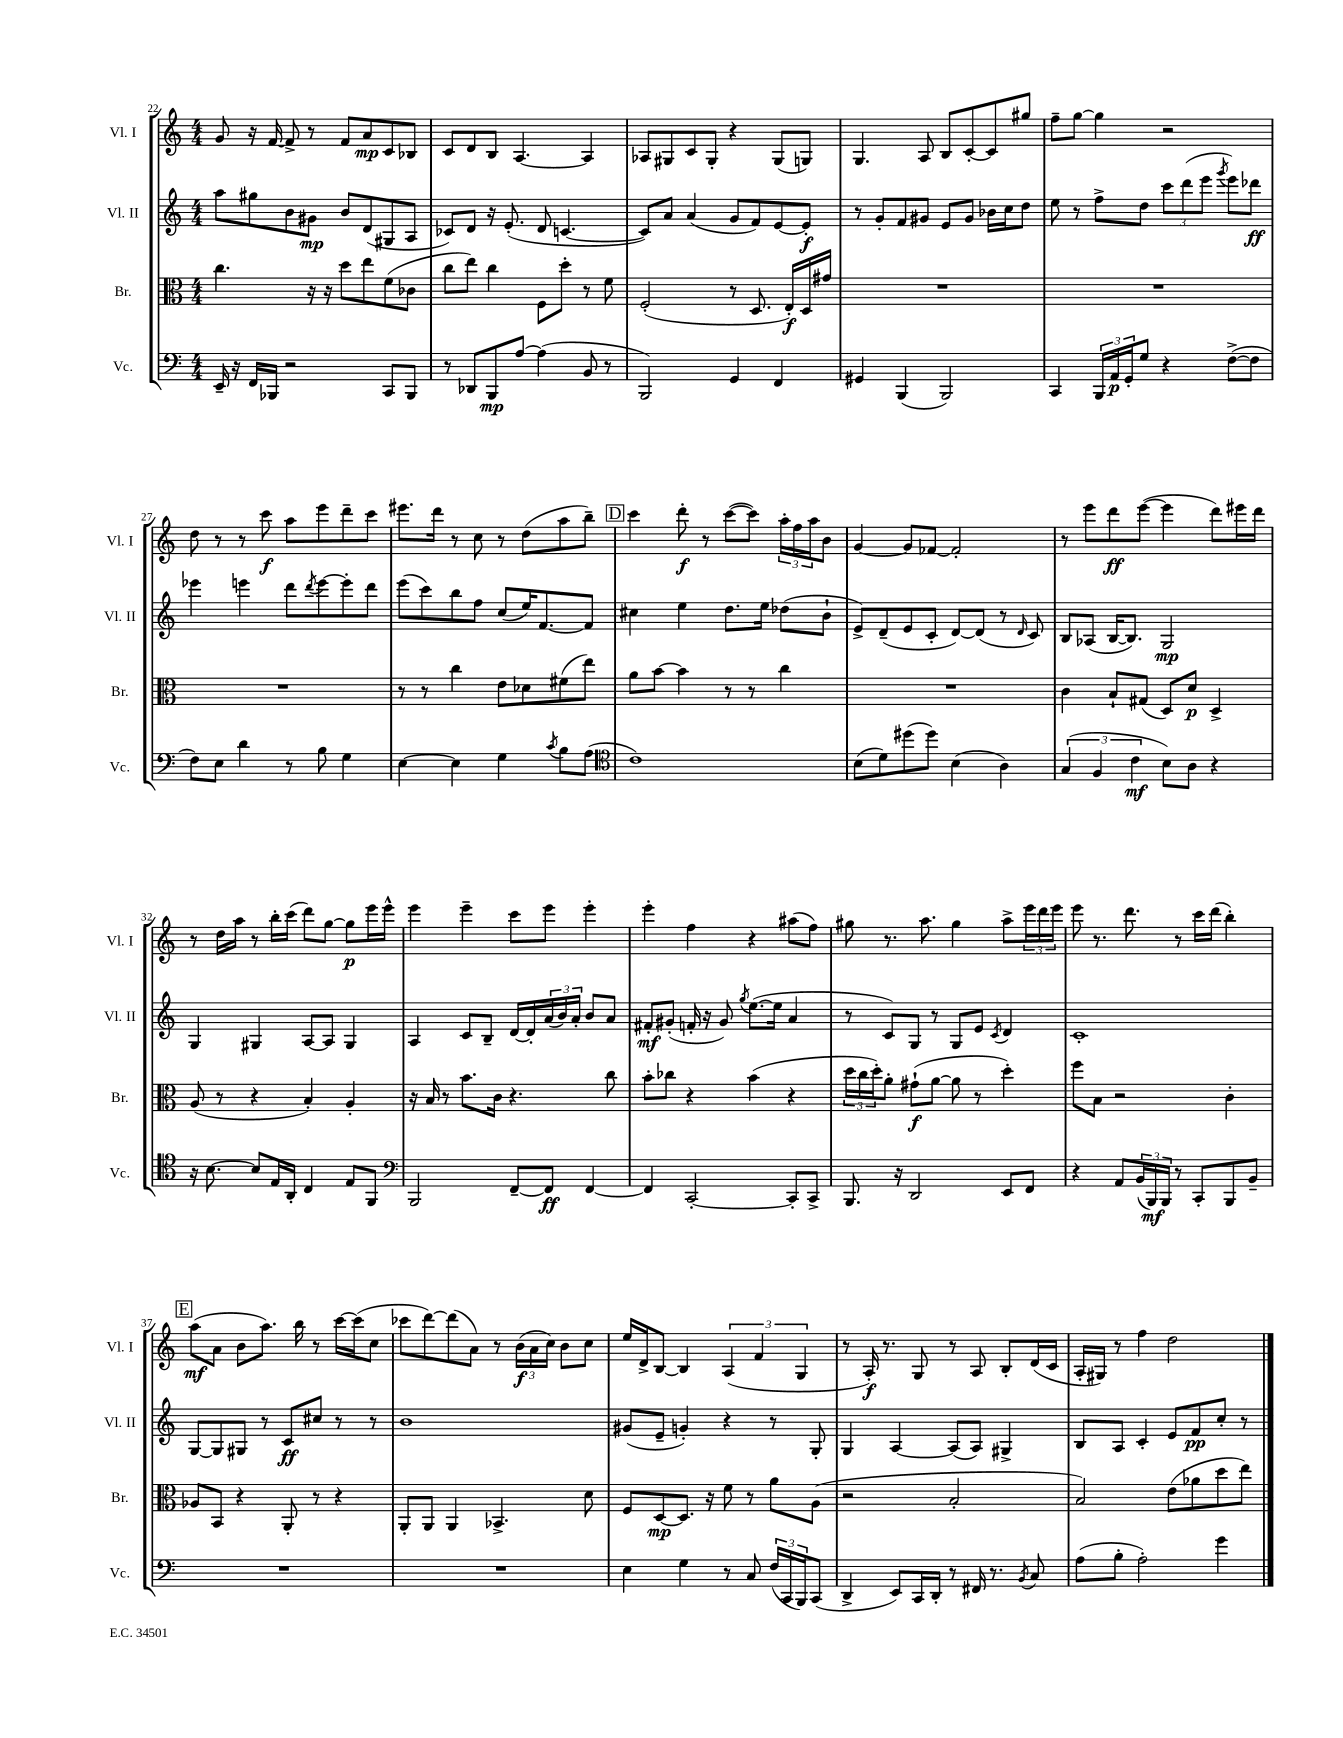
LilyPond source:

<<
\new StaffGroup <<
\new Staff = "s0" \with { instrumentName = "Vl. I" shortInstrumentName = "Vl. I" } {
    \clef treble \key c \major \numericTimeSignature \time 4/4
    g'8 r16 f'16~ f'8-> r8 f'8 a'8\mp c'8 bes8 |
    c'8 d'8 b8 a4.~ a4 |
    aes8 gis8 c'8 gis8-. r4 gis8( g8) |
    g4. a8 b8 c'8~-. c'8 gis''8 |
    f''8-- g''8~ g''4 r2 |
    d''8 r8 r8 c'''8\f a''8 e'''8 d'''8-- c'''8 |
    eis'''8. d'''16 r8 c''8 r8 d''8( a''8 b''8--) |
    \mark \markup { \box "D" } c'''4 d'''8-.\f r8 c'''8~( c'''8) \tuplet 3/2 { a''16-. f''16 a''16 } b'8 |
    g'4~ g'8 fes'8~ fes'2-. |
    r8 e'''8 d'''8\ff e'''8~( e'''4 d'''8) eis'''16 d'''16 |
    r8 d''16 a''16 r8 b''16-. c'''16( d'''8) g''8~ g''8\p e'''16 e'''16-^ |
    e'''4 e'''4-- c'''8 e'''8 e'''4-. |
    e'''4-. f''4 r4 ais''8( f''8) |
    gis''8 r8. a''8. gis''4 a''8-> \tuplet 3/2 { e'''16 d'''16 e'''16 } |
    e'''8 r8. d'''8. r8 c'''16 d'''16( b''4-.) |
    \mark \markup { \box "E" } a''8\mf( a'8 b'8 a''8.) b''16 r8 c'''16~ c'''16( c''8 |
    ces'''8 d'''8~) d'''8( a'8) r8 \tuplet 3/2 { b'16\f( a'16 c''16) } b'8 c''8 |
    e''16 d'16-> b8~ b4 \tuplet 3/2 { a4( f'4 g4 } |
    r8 a16-.\f) r8. g8 r8 a8 b8-. d'16( c'16 |
    a16-. gis16) r8 f''4 d''2 \bar "|." |
}
\new Staff = "s1" \with { instrumentName = "Vl. II" shortInstrumentName = "Vl. II" } {
    \clef treble \key c \major \numericTimeSignature \time 4/4
    a''8 gis''8 b'8 gis'8\mp b'8 d'8( gis8 a8 |
    ces'8) d'8 r16 e'8.-.( d'8 c'4.~ |
    c'8) a'8 a'4( g'8 f'8) e'8~ e'8-.\f |
    r8 g'8-. f'8 gis'8 e'8 gis'8 bes'16 c''16 d''8 |
    e''8 r8 f''8-> d''8 \tuplet 3/2 { c'''8 d'''8( e'''8 } \acciaccatura { g'''8 } e'''8) des'''8\ff |
    ees'''4 e'''4 d'''8 \acciaccatura { d'''8 } e'''8~ e'''8-. d'''8 |
    e'''8( c'''8) b''8 f''8 c''8( e''16) f'8.~ f'8 |
    \mark \markup { \box "D" } cis''4 e''4 d''8. e''16 des''8( b'8-! |
    e'8->) d'8--( e'8 c'8-. d'8~) d'8( r8 \grace { d'16 } c'8) |
    b8 aes8( b16~ b8.) g2\mp |
    g4 gis4 a8~ a8 gis4 |
    a4 c'8 b8-- d'16~ d'16-. \tuplet 3/2 { a'16( b'16) a'16-. } b'8 a'8 |
    fis'8-.\mf gis'8-.( f'16-. r16 gis'8) \acciaccatura { g''8 } e''8.~( e''16 a'4 |
    r8 c'8) g8 r8 g8 e'8 \acciaccatura { c'8 } d'4 |
    c'1-. |
    \mark \markup { \box "E" } g8~ g8 gis8 r8 c'8\ff cis''8 r8 r8 |
    b'1 |
    gis'8( e'8-- g'4-.) r4 r8 g8-. |
    g4 a4~ a8( a8) gis4-> |
    b8 a8 c'4-. e'8 f'8\pp c''8-. r8 \bar "|." |
}
\new Staff = "s2" \with { instrumentName = "Br." shortInstrumentName = "Br." } {
    \clef alto \key c \major \numericTimeSignature \time 4/4
    c''4. r16 r16 d''8 e''8 f'8( ces'8 |
    c''8 e''8) c''4 f8 d''8-. r8 f'8 |
    f2-.( r8 d8. e16-.\f) d16 gis'16 |
    R1 |
    R1 |
    R1 |
    r8 r8 c''4 e'8 des'8 fis'8( e''8) |
    \mark \markup { \box "D" } a'8 b'8~ b'4 r8 r8 c''4 |
    R1 |
    c'4 b8-! gis8( d8) d'8\p d4-> |
    a8( r8 r4 b4-.) a4-. |
    r16 b16 r8 b'8. c'16 r4. c''8 |
    b'8-. ces''8 r4 b'4( r4 |
    \tuplet 3/2 { d''16 c''16 d''16-.) } a'8-. gis'8-!\f( a'8~ a'8 r8 d''4-.) |
    f''8 b8 r2 c'4-. |
    \mark \markup { \box "E" } aes8 b,8 r4 a,8-. r8 r4 |
    a,8-. a,8 a,4 bes,4.-> d'8 |
    f8 d8~\mp d8. r16 f'8 r8 a'8 a8( |
    r2 b2-. |
    b2) e'8( aes'8 d''8 e''8) \bar "|." |
}
\new Staff = "s3" \with { instrumentName = "Vc." shortInstrumentName = "Vc." } {
    \clef bass \key c \major \numericTimeSignature \time 4/4
    e,16-- r16 f,16 bes,,16 r2 c,8 bes,,8 |
    r8 des,8 b,,8\mp a8~ a4( b,8 r8 |
    b,,2) g,4 f,4 |
    gis,4 b,,4( b,,2) |
    c,4 \tuplet 3/2 { b,,16 a,16\p g,16-. } g8 r4 f8~->( f8 |
    f8) e8 d'4 r8 b8 g4 |
    e4~ e4 g4 \acciaccatura { c'8 } b8 a8( |
    \mark \markup { \box "D" } \clef tenor c'1) |
    b8( d'8) dis''8( dis''8) b4( a4) |
    \tuplet 3/2 { g4( f4 c'4\mf } b8) a8 r4 |
    r16 b8.~ b8 e16 a,16-. c4 e8 f,8 |
    \clef bass b,,2 f,8~-- f,8\ff f,4~ |
    f,4 c,2~-. c,8-. c,8-> |
    b,,8. r16 d,2 e,8 f,8 |
    r4 a,8 \tuplet 3/2 { b,16( b,,16\mf) b,,16 } r8 c,8-. b,,8 b,8-- |
    \mark \markup { \box "E" } R1 |
    R1 |
    e4 g4 r8 c8 \tuplet 3/2 { f16( c,16 b,,16) } c,8( |
    d,4-> e,8) c,16 d,16-. r8 fis,16 r8. \acciaccatura { b,8 } c8 |
    a8( b8-. a2-.) g'4 \bar "|." |
}
>>
>>
\layout { \context { \Score currentBarNumber = #22 } }
